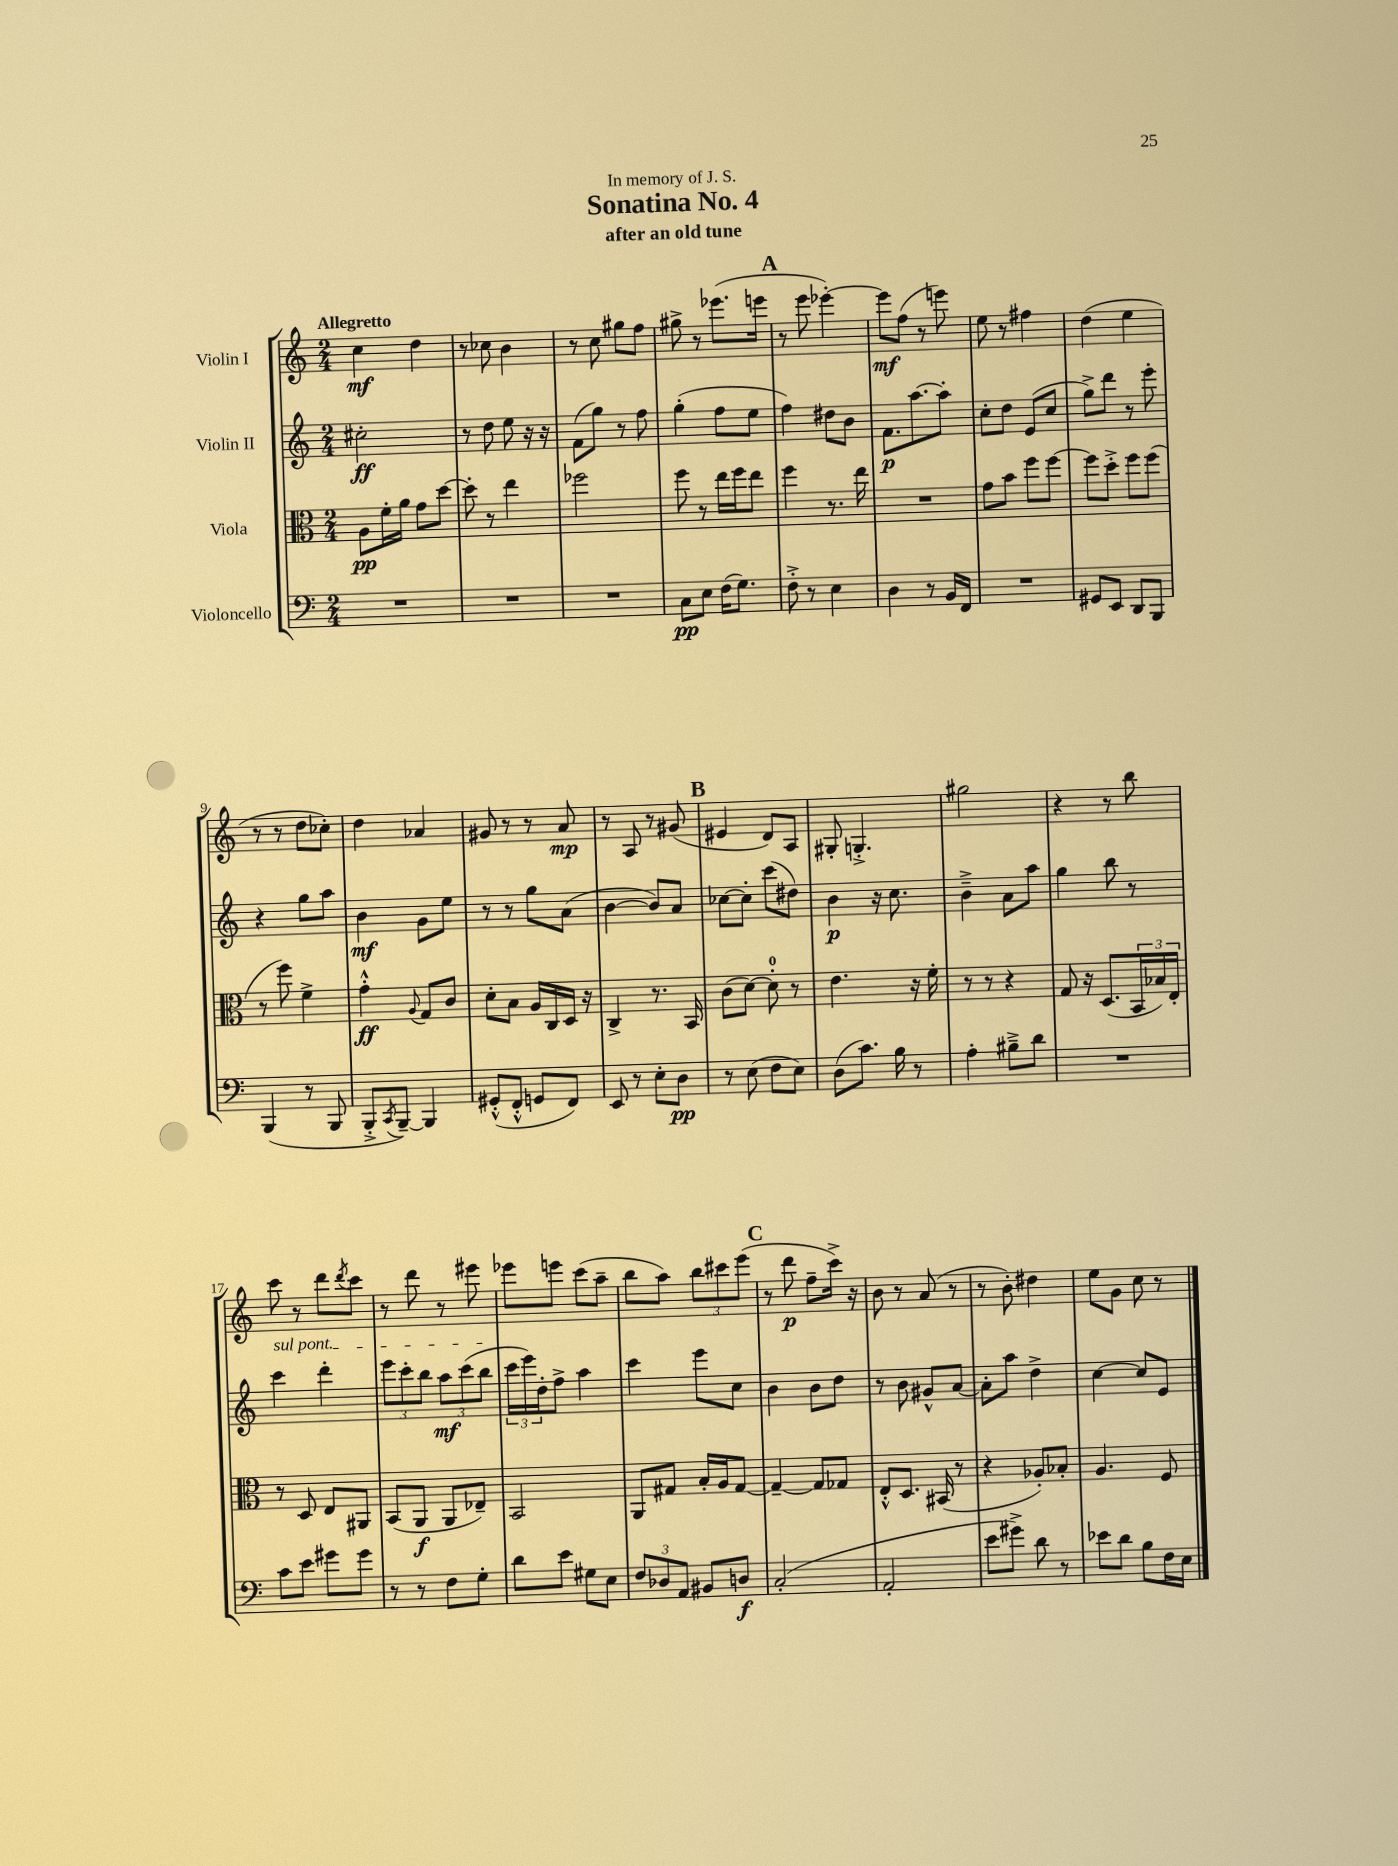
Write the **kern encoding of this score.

**kern	**kern	**kern	**kern
*staff4	*staff3	*staff2	*staff1
*clefF4	*clefC3	*clefG2	*clefG2
*k[]	*k[]	*k[]	*k[]
*M2/4	*M2/4	*M2/4	*M2/4
2r	8A	2cc#'	4cc
.	16f'	.	.
.	16a	.	.
.	8g	.	4dd
.	[8dd	.	.
=	=	=	=
2r	8dd']	8r	8r
.	8r	8dd	8cc-
.	4ee	8ee	4b
.	.	16r	.
.	.	16r	.
=	=	=	=
2r	2ff-	(8f	8r
.	.	8gg)	8cc
.	.	8r	8gg#
.	.	8ff	8ff
=	=	=	=
8C	8ff	(4gg'	8gg#^
8E	8r	.	8r
(16F	16ee	8ff	(8.eee-
8.G)	16ff	.	.
.	8ee	8ee	.
.	.	.	16eee
=	=	=	=
8F'^	4ff	4ff)	8r
8r	.	.	8eee
4E	8.r	8dd#	[4eee-')
.	.	8b	.
.	16ee	.	.
=	=	=	=
4D	2r	8.f	8eee-]
.	.	.	(8ff
.	.	[8.aa	.
8r	.	.	8r
16BB	.	8aa']	8eee)
16FF	.	.	.
=	=	=	=
2r	8g	8cc'	8ee
.	8b	8dd	8r
.	8ff	(8e	4ff#
.	[8ff	8cc	.
=	=	=	=
8GG#	8ff]	8gg^)	(4dd
8EE	8dd'^	8ddd	.
8DD	8ff	8r	4ee
8BBB	(8ff	8eee'	.
=	=	=	=
(4BBB	8r	4r	8r
.	8ff)	.	8r
8r	4f^	8gg	8dd
8BBB	.	8aa	8cc-')
=	=	=	=
8BBB'^	4g'^^	4b	4dd
8qCC	.	.	.
[8BBB~)	.	.	.
.	8qqA	.	.
4BBB]	8G	8g	4a-
.	8c	8ee	.
=	=	=	=
(8GG#'^^	8d'	8r	8g#
8FF'^^	8B	8r	8r
8GG	16A	8gg	8r
.	16C	.	.
8FF)	16D	(8a	8a
.	16r	.	.
=	=	=	=
8EE	4C^	[4b	8r
8r	.	.	8A
8E'	8.r	8b])	8r
8D	.	8a	(8g#
.	16BB	.	.
=	=	=	=
8r	(8c	[8cc-	4e#
(8E	[8d)	8cc-']	.
8F	8d']	(8ccc	8d)
8E)	8r	8dd#)	8A
=	=	=	=
(8D	4.e	4b	8G#'
8.c)	.	.	4.G'^
.	.	16r	.
16B	.	8.cc	.
8r	16r	.	.
.	16f'	.	.
=	=	=	=
4A'	8r	4b~^	2gg#
.	8r	.	.
8B#~^	4r	8a	.
8d	.	8aa	.
=	=	=	=
2r	8G	4gg	4r
.	16r	.	.
.	(8.D	.	.
.	.	8bb	8r
.	24BB	8r	8bb
.	24B-)	.	.
.	24E'	.	.
=	=	=	=
8c	8r	4ccc	8ccc
8e	8D	.	8r
8g#	8E	4ddd'	8ddd
.	.	.	8qddd
8g#	8AA#	.	8ccc
=	=	=	=
8r	(8BB	12eee	8r
.	.	12ccc'	.
8r	8AA	.	8ddd
.	.	12bb	.
8F	8AA	12aa	8r
.	.	(12ccc	.
8G'	8E-~)	.	8eee#
.	.	12bb	.
=	=	=	=
8d	2BB	24ccc	8eee-
.	.	24eee)	.
.	.	24dd'	.
8e	.	8ff^	8eee
8G#	.	4aa	(8ccc
8E	.	.	8aa~
=	=	=	=
12F	8AA	4ccc	8bb
12D-	.	.	.
.	8G#	.	8aa)
12AA	.	.	.
8BB#	16B'	8eee	12bb
.	16A	.	.
.	.	.	12ccc#
8D	[8G#	8cc	.
.	.	.	(12eee
=	=	=	=
(2C'	4G#~_	4b	8r
.	.	.	8ddd
.	8G#]	8b	8ff~
.	8G-	8dd	16ccc^)
.	.	.	16r
=	=	=	=
2AA'	8E'^^	8r	8b
.	8.D	8b	8r
.	.	8g#^^	(8a
.	(16BB#	.	.
.	8r	[8a	8r
=	=	=	=
8e	4r	8a']	8r
8g#^)	.	8aa	8b')
8d	8A-')	4dd^	4dd#
8r	8B-'	.	.
=	=	=	=
8e-	4.A	[4cc	8ee
8d	.	.	8g
8B	.	8cc]	8cc
16F	8F	8e	8r
16E	.	.	.
==	==	==	==
*-	*-	*-	*-
